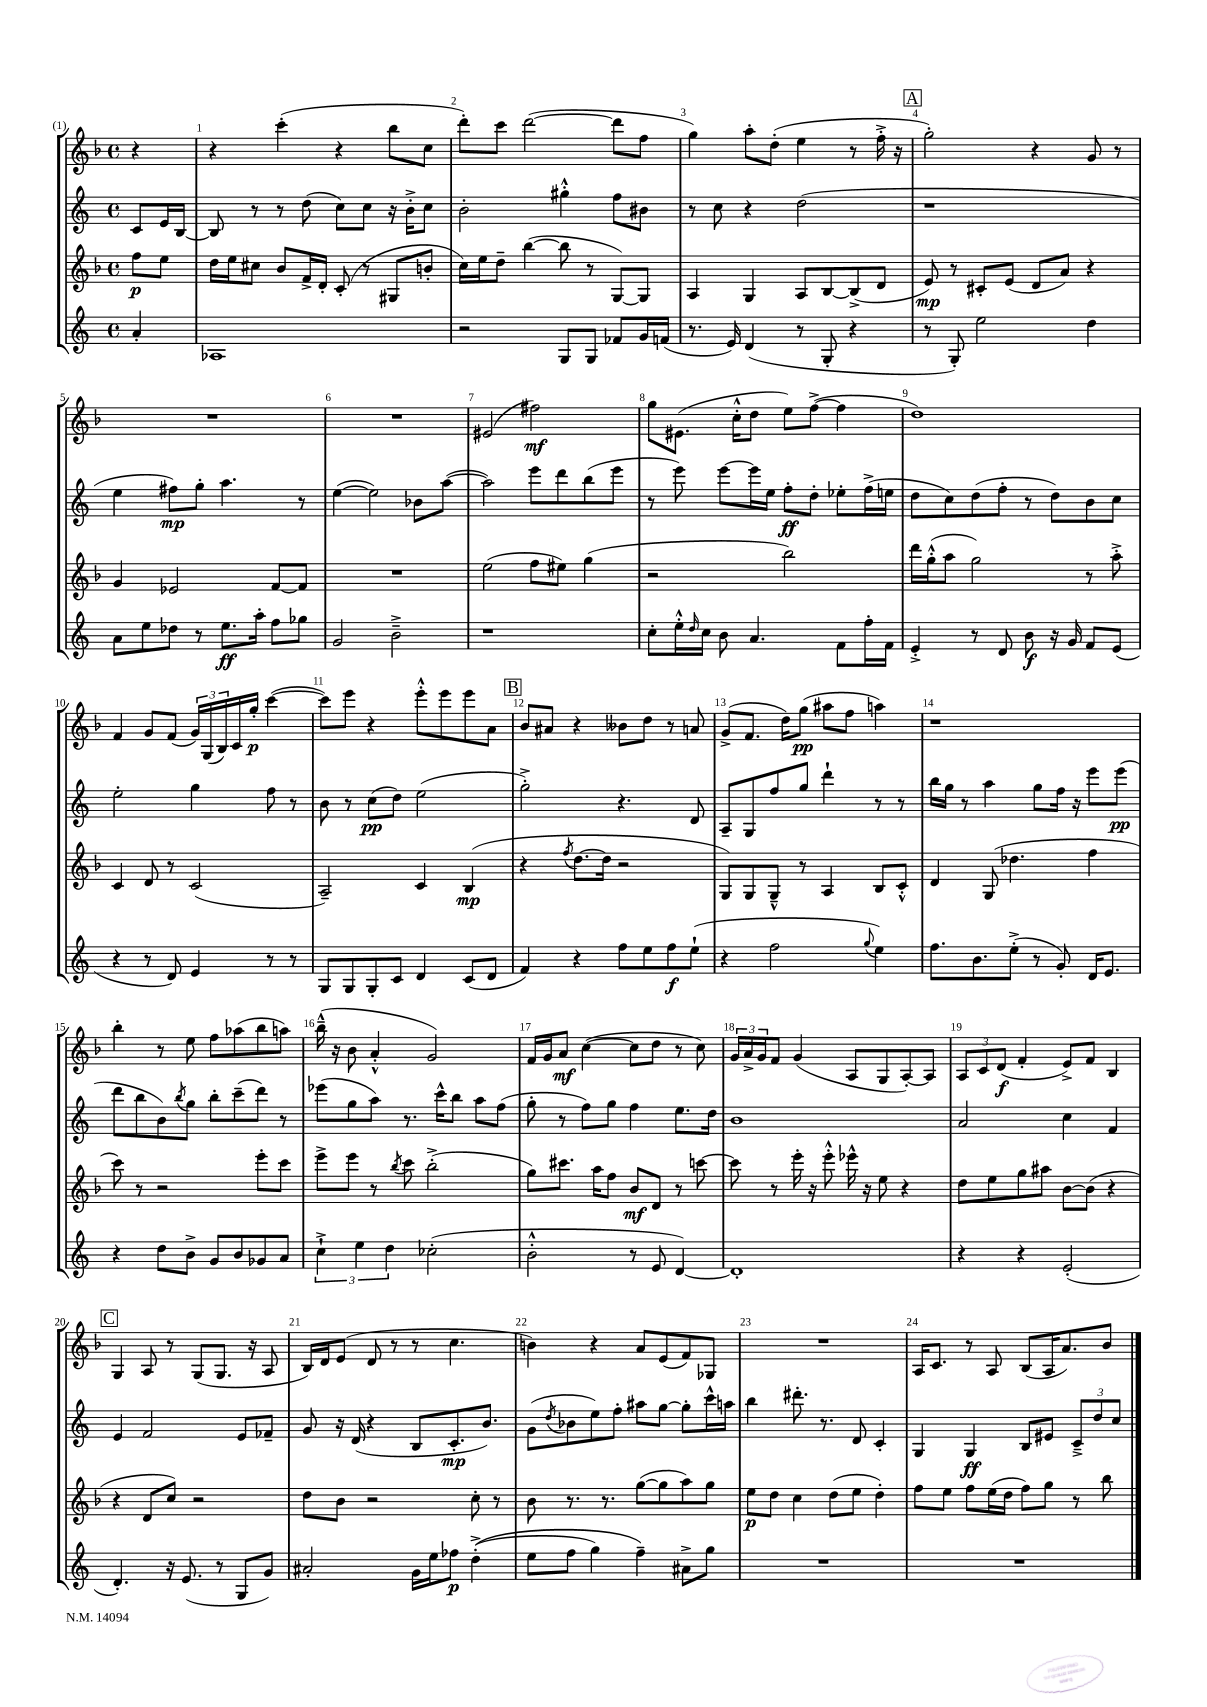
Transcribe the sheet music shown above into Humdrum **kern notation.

**kern	**kern	**kern	**kern
*staff4	*staff3	*staff2	*staff1
*clefG2	*clefG2	*clefG2	*clefG2
*k[]	*k[b-]	*k[]	*k[b-]
*M4/4	*M4/4	*M4/4	*M4/4
*met(c)	*met(c)	*met(c)	*met(c)
4a'	8ff	8c	4r
.	8ee	16e	.
.	.	[16B	.
=	=	=	=
1A-	16dd	8B]	4r
.	16ee	.	.
.	8cc#	8r	.
.	8b-	8r	(4ccc'
.	16f^	(8dd	.
.	16d'	.	.
.	(8c'	8cc)	4r
.	8r	8cc	.
.	8G#	16r	8bb-
.	.	16b'^	.
.	8b'	8cc	8cc
=	=	=	=
2r	16cc)	2b'	8ddd')
.	16ee	.	.
.	8dd~	.	8ccc
.	([4bb-	.	([2ddd
8G	8bb-]	4gg#'^^	.
8G	8r	.	.
8f-	[8G)	8ff	8ddd]
16g	8G]	8b#	8ff
(16f	.	.	.
=	=	=	=
8.r	4A	8r	4gg)
.	.	8cc	.
16e)	.	.	.
(4d	4G	4r	8aa'
.	.	.	(8dd'
8r	8A	(2dd	4ee
8G'	[8B-	.	.
4r	(8B-^]	.	8r
.	8d	.	16ff'^
.	.	.	16r
=	=	=	=
8r	8e)	1r	2gg')
8G')	8r	.	.
2ee	8c#'	.	.
.	(8e	.	.
.	8d	.	4r
.	8a)	.	.
4dd	4r	.	8g
.	.	.	8r
=	=	=	=
8a	4g	4ee	1r
8ee	.	.	.
8dd-	2e-	8ff#)	.
8r	.	8gg'	.
8.ee	.	4.aa	.
16aa'	.	.	.
8ff	[8f	.	.
8gg-	8f]	8r	.
=	=	=	=
2g	1r	([4ee	1r
.	.	2ee])	.
2b~^	.	.	.
.	.	8b-	.
.	.	([8aa	.
=	=	=	=
1r	(2ee	2aa])	(2e#
.	8ff	8eee	2ff#)
.	8ee#)	8ddd	.
.	(4gg	(8bb	.
.	.	8eee	.
=	=	=	=
8cc'	2r	8r	8gg
16ee'^^	.	8eee)	(8.e#
16qqdd	.	.	.
16cc	.	.	.
8b	.	[8eee	.
.	.	.	16cc'^^
4.a	.	16eee]	8dd
.	.	16ee	.
.	2bb-)	8ff'	8ee)
.	.	8dd'	([8ff^
8f	.	8ee-'	4ff]
16ff'	.	(16ff^	.
16f	.	16ee	.
=	=	=	=
4e'^	16ddd	8dd	1dd)
.	(16gg'^^	.	.
.	8aa	8cc)	.
8r	2gg)	(8dd	.
8d	.	8ff'	.
8b	.	8r	.
16r	.	8dd)	.
16g	.	.	.
8f	8r	8b	.
(8e	8aa'^	8cc	.
=	=	=	=
4r	4c	2ee'	4f
8r	8d	.	8g
8d)	8r	.	(8f
4e	(2c	4gg	24g)
.	.	.	(24G
.	.	.	24B-)
.	.	.	16c
.	.	.	16gg'
8r	.	8ff	([4ccc
8r	.	8r	.
=	=	=	=
8G	2A~)	8b	8ccc])
8G	.	8r	8eee
8G'	.	(8cc	4r
8c	.	8dd)	.
4d	4c	(2ee	8eee'^^
.	.	.	8eee
(8c	(4B-	.	8eee
8d	.	.	8a
=	=	=	=
4f)	4r	2gg'^)	8b-
.	.	.	8a#
.	8qff	.	.
4r	[8.dd	.	4r
.	16dd]	.	.
8ff	2r	4.r	8b--
8ee	.	.	8dd
8ff	.	.	8r
(8ee`	.	8d	8a
=	=	=	=
4r	8G)	8A~	(8g^
.	8G	8G	8.f
2ff	8G~^^	8ff	.
.	.	.	16dd)
.	8r	8gg	(8gg
.	4A	4ddd`	8aa#
.	.	.	8ff
8qqgg	.	.	.
4ee)	8B-	8r	4aa)
.	8c'^^	8r	.
=	=	=	=
8.ff	4d	16bb	1r
.	.	16gg	.
.	.	8r	.
8.b	.	.	.
.	(8G	4aa	.
(8ee'^	4.dd-	.	.
8r	.	8gg	.
8g')	.	16ff	.
.	.	16r	.
16d	4ff	8eee	.
8.e	.	.	.
.	.	(8eee	.
=	=	=	=
4r	8ccc)	8ddd	4bb-'
.	8r	8bb	.
8dd	2r	8b)	8r
.	.	8qbb	.
8b^	.	8gg	8ee
8g	.	8bb'	8ff
8b	.	(8ccc~	(8aa-
8g-	8eee'	8ddd)	8bb-
8a	8ccc	8r	8aa)
=	=	=	=
6cc`^	8eee^	(8eee-	(16bb-~^^
.	.	.	16r
.	8eee	8gg	8b-
6ee	.	.	.
.	8r	8aa)	4a'^^
6dd	.	.	.
.	8qbb-	.	.
.	8ccc	8.r	.
(2cc-'	(2bb-'^	.	2g)
.	.	16ccc^^	.
.	.	8bb	.
.	.	8aa	.
.	.	(8ff	.
=	=	=	=
2b'^^	8gg)	8gg'	16f
.	.	.	16g
.	8.ccc#	8r	8a
.	.	8ff)	([4cc
.	16aa	.	.
.	8ff	8gg	.
8r	8b-	4ff	8cc]
8e	8d	.	8dd
[4d)	8r	8.ee	8r
.	[8ccc	.	8cc)
.	.	16dd	.
=	=	=	=
1d']	8ccc]	1b	24g
.	.	.	24a^
.	.	.	24g
.	8r	.	8f
.	16eee'	.	(4g
.	16r	.	.
.	8eee'^^	.	.
.	16eee-^^	.	8A
.	16r	.	.
.	8ee	.	8G
.	4r	.	[8A')
.	.	.	8A]
=	=	=	=
4r	8dd	2a	12A
.	.	.	12c
.	8ee	.	.
.	.	.	(12d
4r	8gg	.	4f'
.	8aa#	.	.
(2e'	[8b-	4cc	8e^)
.	(8b-]	.	8f
.	4r	4f	4B-
=	=	=	=
4.d')	4r	4e	4G
.	8d	2f	8A
16r	8cc)	.	8r
(8.e	.	.	.
.	2r	.	(8G
8r	.	.	8.G
8G	.	8e	.
.	.	.	16r
8g)	.	8f-~	8A
=	=	=	=
2a#'	8dd	8g	16B-)
.	.	.	16d
.	8b-	16r	(8e
.	.	(16d	.
.	2r	4r	8d
.	.	.	8r
16g	.	8B	8r
16ee	.	.	.
8ff-	.	8.c'	4.cc
&((4dd'^	8cc'	.	.
.	.	8.b)	.
.	8r	.	.
=	=	=	=
8ee	8b-	(8g	4b)
.	.	8qdd	.
8ff	8.r	8b-	.
4gg)	.	8ee)	4r
.	8.r	.	.
.	.	8ff'	.
4ff~&)	([8gg	8aa#	8a
.	8gg]	[8gg	(8e
8a#^	8aa)	8gg']	8f)
8gg	8gg	16ccc^^	8G-
.	.	16aa	.
=	=	=	=
1r	8ee	4bb	1r
.	8dd	.	.
.	4cc	8.ddd#'	.
.	.	8.r	.
.	(8dd	.	.
.	8ee	8d	.
.	4dd')	4c'	.
=	=	=	=
1r	8ff	4G	16A
.	.	.	8.c
.	8ee	.	.
.	8ff	4G	8r
.	(16ee	.	8A
.	16dd	.	.
.	8ff)	8B	(8B-
.	8gg	8e#	16A
.	.	.	8.a)
.	8r	12c~^	.
.	.	12dd	.
.	8bb-	.	8b-
.	.	12cc	.
==	==	==	==
*-	*-	*-	*-
